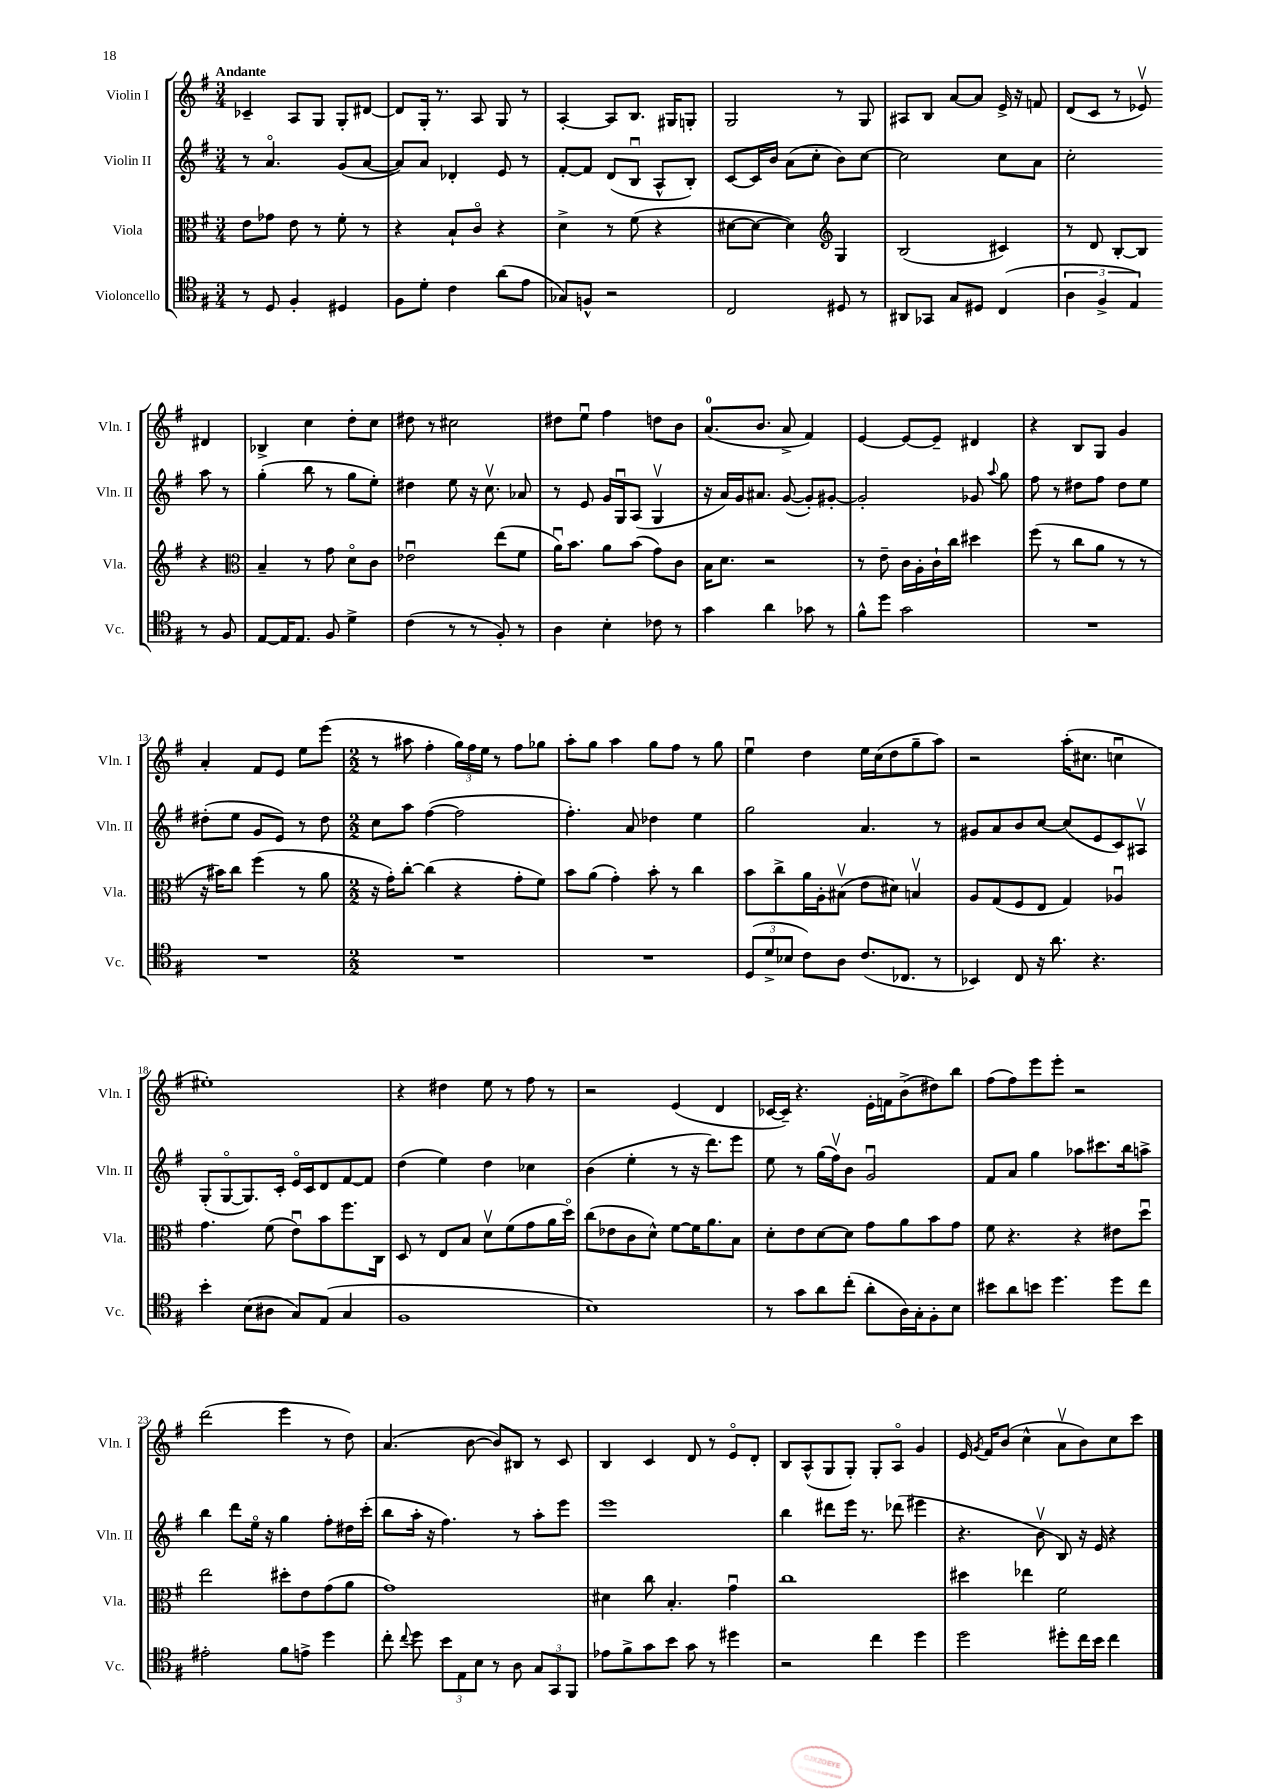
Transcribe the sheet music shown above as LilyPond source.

<<
\new StaffGroup <<
\new Staff = "s0" \with { instrumentName = "Violin I" shortInstrumentName = "Vln. I" } {
    \clef treble \key g \major \numericTimeSignature \time 3/4 \tempo "Andante"
    \autoBeamOff ces'4-- a8[ g8] g8[-. dis'8]~ |
    dis'8[ g16]-. r8. a8 g8 r8 |
    a4~-. a8[ b8.] gis16[ g8]-. |
    g2 r8 g8 |
    ais8[ b8] a'8[~ a'8] e'16-> r16 f'8 |
    d'8[( c'8] r8 ees'8\upbow) dis'4 |
    bes4-> c''4 d''8[-. c''8] |
    dis''8 r8 cis''2 |
    dis''8[ e''8]\downbow fis''4 d''8[ b'8] |
    a'8.[-0( b'8.] a'8-> fis'4) |
    e'4~ e'8[~ e'8]-- dis'4 |
    r4 b8[ g8] g'4 |
    a'4-. fis'8[ e'8] e''8[ e'''8]( |
    \numericTimeSignature \time 2/2 r8 ais''8 fis''4-. \tuplet 3/2 { g''16[) fis''16 e''16] } r8 fis''8[ ges''8] |
    a''8[-. g''8] a''4 g''8[ fis''8] r8 g''8 |
    e''4\downbow d''4 e''16[ c''16( d''8 g''8-- a''8]) |
    r2 a''16[-.( cis''8.] c''4\downbow |
    eis''1-.) |
    r4 dis''4 e''8 r8 fis''8 r8 |
    r2 e'4( d'4 |
    ces'16[~ ces'16]--) r4. e'16[-. f'16 b'8->( dis''8) b''8] |
    fis''8[( fis''8) e'''8 e'''8]-. r2 |
    d'''2( e'''4 r8 d''8) |
    a'4.( b'8~ b'8[) bis8] r8 c'8 |
    b4 c'4 d'8 r8 e'8[\flageolet d'8]-. |
    b8[ a8-^( g8 g8]-.) g8[-. a8]\flageolet g'4 |
    e'16 \acciaccatura { g'8 } fis'16[ b'8]( c''4-^ a'8[\upbow b'8) c''8 c'''8] \bar "|." |
}
\new Staff = "s1" \with { instrumentName = "Violin II" shortInstrumentName = "Vln. II" } {
    \clef treble \key g \major \numericTimeSignature \time 3/4
    \autoBeamOff r8 a'4.\flageolet g'8[( a'8]~ |
    a'8[) a'8] des'4-. e'8 r8 |
    fis'8[~-. fis'8] d'8[( b8]\downbow a8[-^ b8]-.) |
    c'8[~ c'16 b'16] a'8[( c''8]-. b'8[) c''8]~ |
    c''2 c''8[ a'8] |
    c''2-. a''8 r8 |
    g''4-.( b''8 r8 g''8[ e''8]-.) |
    dis''4 e''8 r16 c''8.\upbow aes'8 |
    r8 e'8 g'16[ g16\downbow a8]( g4\upbow |
    r16 a'16[) g'16 ais'8.] g'8~( g'8[-.) gis'8]~-. |
    gis'2-. ges'8 \appoggiatura { a''8 } g''8 |
    fis''8 r8 dis''8[ fis''8] dis''8[ e''8] |
    dis''8[-.( e''8] g'8[ e'8]) r8 dis''8 |
    \numericTimeSignature \time 2/2 c''8[ a''8] fis''4~( fis''2 |
    fis''4.-.) a'8 des''4 e''4 |
    g''2 a'4. r8 |
    gis'8[ a'8 b'8 c''8]~ c''8[( e'8 c'8) ais8]\upbow |
    g8[-.( g8~\flageolet g8.) c'16]-. e'16[\flageolet c'16 d'8 fis'8~ fis'8] |
    d''4( e''4) d''4 ces''4 |
    b'4( e''4-. r8 r16 d'''8.[) e'''8] |
    e''8 r8 g''16[( fis''16\upbow) b'8] g'2\downbow |
    fis'8[ a'8] g''4 aes''8[ cis'''8. b''16 a''8]-> |
    b''4 d'''8[ e''16]\flageolet r16 g''4 fis''8[-. dis''16 c'''16]-.( |
    b''8[ a''16]-. r16 fis''4.) r8 a''8[-. e'''8] |
    e'''1 |
    b''4 dis'''8[ e'''16] r8. des'''8( eis'''4 |
    r4. b'8\upbow b8) r16 e'16 r4 \bar "|." |
}
\new Staff = "s2" \with { instrumentName = "Viola" shortInstrumentName = "Vla." } {
    \clef alto \key g \major \numericTimeSignature \time 3/4
    \autoBeamOff e'8[ ges'8] e'8 r8 fis'8-. r8 |
    r4 b8[-! c'8]\flageolet r4 |
    d'4-> r8 fis'8( r4 |
    dis'8[~ dis'8]~ dis'4) \clef treble g4 |
    b2( cis'4) |
    r8 d'8 b8[~-. b8] r4 |
    \clef alto b4-- r8 g'8 d'8[\flageolet c'8] |
    ees'2\downbow e''8[( fis'8] |
    a'16[\downbow) b'8.] a'8[ b'8]( g'8[) c'8] |
    b16[ d'8.] r2 |
    r8 e'8-- c'16[ a16-. c'16-! c''16] dis''4 |
    fis''8( r8 c''8[ a'8] r8 r8 |
    r16 bis'16[) c''8] fis''4( r8 a'8 |
    \numericTimeSignature \time 2/2 r16 g'16[-.) c''8]~-. c''4( r4 g'8[-. fis'8]) |
    b'8[ a'8]( g'4-.) b'8-. r8 c''4 |
    b'8[ c''8-> a'16 a16-. bis8]\upbow( e'8[ dis'8]) b4\upbow |
    a8[ g8( fis8 e8] g4) aes4\downbow |
    g'4. fis'8( e'8[\downbow) b'8 fis''8. c16] |
    d8 r8 e8[ b8] d'8[\upbow fis'8( g'8 a'16 d''16]\flageolet) |
    c''8[( ees'8 c'8 d'8]-^) fis'8[~ fis'16 a'8. b8] |
    d'8[-. e'8 d'8~ d'8] g'8[ a'8 b'8 g'8] |
    fis'8 r4. r4 eis'8[ d''8]\downbow |
    e''2 dis''8[-. e'8 g'8( a'8] |
    g'1) |
    dis'4 c''8 b4.-. g'4\downbow |
    c''1 |
    dis''4 ees''4 fis'2 \bar "|." |
}
\new Staff = "s3" \with { instrumentName = "Violoncello" shortInstrumentName = "Vc." } {
    \clef tenor \key g \major \numericTimeSignature \time 3/4
    \autoBeamOff r8 d8 fis4-. dis4 |
    fis8[ d'8]-. c'4 a'8[( e'8] |
    ges8[) f8]-^ r2 |
    c2 dis8 r8 |
    ais,8[ ges,8] g8[ dis8] c4( |
    \tuplet 3/2 { a4 fis4-> e4) } r8 fis8 |
    e8[~ e16 e8.] fis8 d'4-> |
    c'4( r8 r8 fis8-.) r8 |
    a4 b4-. ces'8 r8 |
    g'4 a'4 ges'8 r8 |
    fis'8[-^ d''8] g'2 |
    R2. |
    R2. |
    \numericTimeSignature \time 2/2 R1 |
    R1 |
    \tuplet 3/2 { d8[( d'8-> bes8] } c'8[) a8] c'8.[( ces8.] r8 |
    bes,4) c8 r16 a'8. r4. |
    b'4-. b8[( ais8] g8[) e8]( g4 |
    fis1 |
    b1) |
    r8 g'8[ a'8 c''8]-.( a'8[-. a16) g16-. fis8-. b8] |
    bis'8[ a'8 b'8] d''4. d''8[ c''8] |
    eis'2-. fis'8[ e'8]-> d''4 |
    c''8-. \appoggiatura { c''8 } d''8 \tuplet 3/2 { b'8[ e8 b8] } r8 a8 \tuplet 3/2 { g8[ g,8 fis,8] } |
    ees'8[ fis'8-> g'8 b'8] g'8 r8 dis''4 |
    r2 c''4 d''4 |
    d''2 dis''8[-. c''16 b'16] c''4 \bar "|." |
}
>>
>>
